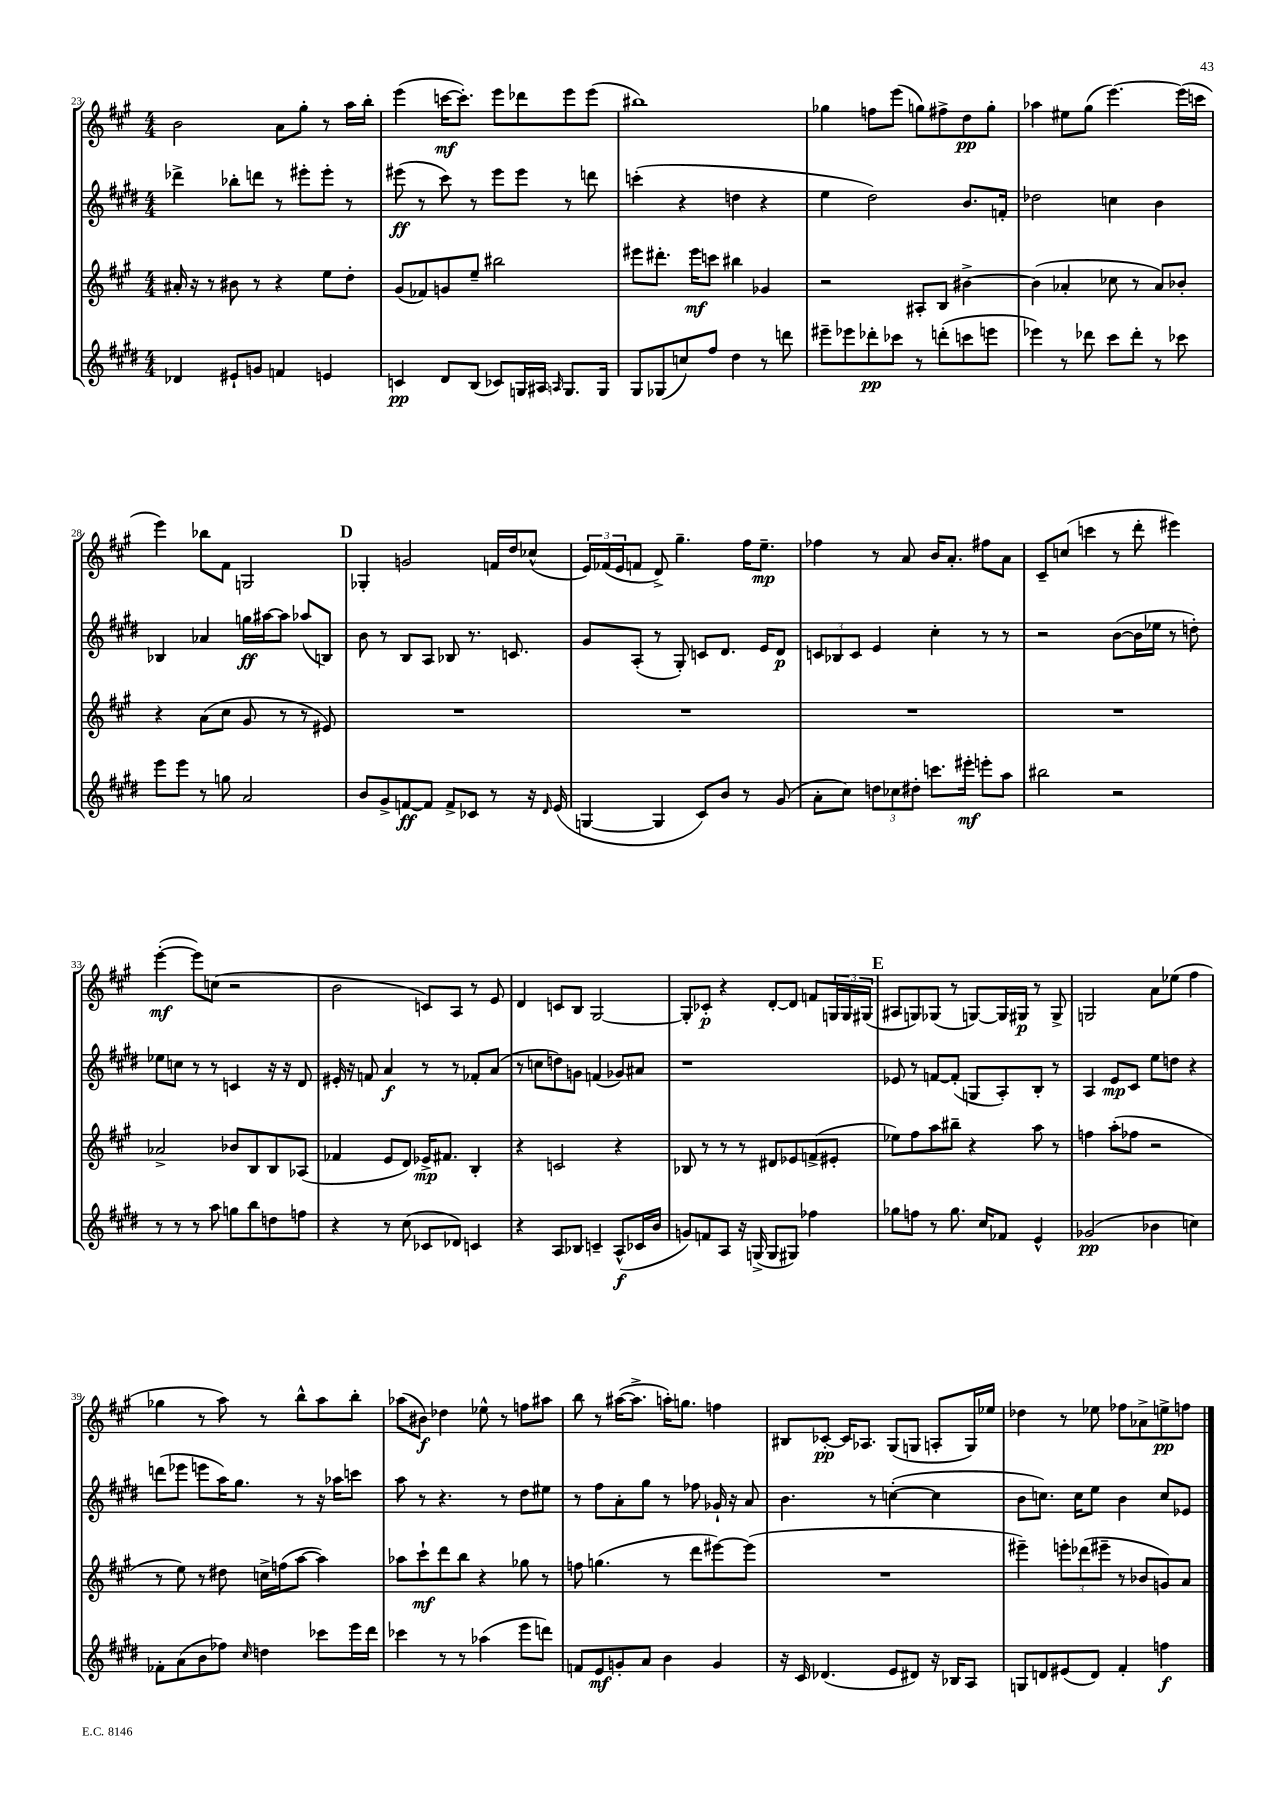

**kern	**kern	**kern	**kern
*staff4	*staff3	*staff2	*staff1
*clefG2	*clefG2	*clefG2	*clefG2
*k[f#c#g#d#]	*k[f#c#g#]	*k[f#c#g#d#]	*k[f#c#g#]
*M4/4	*M4/4	*M4/4	*M4/4
4d-	16a#'	4ddd-^	2b
.	16r	.	.
.	8r	.	.
8e#`	8b#	8bb-'	.
8g	8r	8ddd	.
4f	4r	8r	8a
.	.	8eee#'	8gg#'
4e	8ee	8eee#'	8r
.	8dd'	8r	16aa
.	.	.	16bb'
=	=	=	=
4c	(8g#	(8eee#	(4eee
.	8f-)	8r	.
8d#	8g	8ccc#)	[16ccc
.	.	.	8.ccc'])
(8B	8ee~	8r	.
8c-)	2bb#	8eee#	8eee
16G	.	8eee#	8ddd-
16A#	.	.	.
16qqA	.	.	.
8.G	.	8r	8eee
.	.	8ddd	(8eee
16G	.	.	.
=	=	=	=
8G#	8eee#	(4ccc'	1bb#)
(8G-	8.ddd#'	.	.
8cc)	.	4r	.
.	16eee#	.	.
8ff#	8ccc	.	.
4dd#	4bb#	4dd	.
8r	4g-	4r	.
8ddd	.	.	.
=	=	=	=
8eee#~	2r	4ee	4gg-
8eee-	.	.	.
8ddd-'	.	2dd#)	8ff
8ccc-	.	.	(8eee
8r	8A#'	.	8gg)
(8ddd'	8B	.	8ff#^
8ccc	[4b#^	8.b	8dd
8eee	.	.	8gg'
.	.	16f'	.
=	=	=	=
4eee-)	(4b#]	2dd-	4aa-
8r	4a-'	.	8ee#
8ddd-	.	.	(8gg#
8ccc#	8cc-	4cc	[4.eee)
8ddd-'	8r	.	.
8r	8a-)	4b	.
8ccc-	8b-'	.	(16eee]
.	.	.	16ccc
=	=	=	=
8eee	4r	4B-	4eee)
8eee	.	.	.
8r	(8a	4a-	8bb-
8gg	8cc#	.	8f#
2a	8g#	16gg	2G
.	.	[16aa#	.
.	8r	8aa#]	.
.	8r	(8aa-	.
.	8e#)	8B)	.
=	=	=	=
8b	1r	8b	4G-'
8g#^	.	8r	.
[8f	.	8B	2g
8f]	.	8A	.
8f^	.	8B-	.
8c-	.	8.r	.
8r	.	.	16f
.	.	8.c	16dd
16r	.	.	(8cc-^^
16qqd#	.	.	.
(16e	.	.	.
=	=	=	=
[4G	1r	8g#	24e)
.	.	.	(24f-
.	.	.	24e
.	.	(8A'	8f
4G]	.	8r	8d^)
.	.	8G#')	4.gg#~
8c#)	.	8c	.
8b	.	8.d#	.
8r	.	.	16ff#
.	.	16e	8.ee~
(8g#	.	8d#	.
=	=	=	=
8a'	1r	12c	4ff-
.	.	12B-	.
8cc#)	.	.	.
.	.	12c	.
12dd	.	4e	8r
12cc-	.	.	.
.	.	.	8a
12dd#'	.	.	.
8.ccc	.	4cc#'	16b
.	.	.	8.a'
16eee#'	.	.	.
8eee'	.	8r	8ff#
8aa	.	8r	8a
=	=	=	=
2bb#	1r	2r	8c#~
.	.	.	(8cc
.	.	.	4ccc
2r	.	([8b	8r
.	.	16b]	8ddd'
.	.	16ee-	.
.	.	8r	4eee#)
.	.	8dd')	.
=	=	=	=
8r	2a-^	8ee-	([4eee'
8r	.	8cc	.
8r	.	8r	8eee])
8aa	.	8r	(8cc
8gg	8b-	4c	2r
8bb	8B	.	.
8dd	8B	16r	.
.	.	16r	.
8ff	(8A-	8d#	.
=	=	=	=
4r	4f-	16e#'	2b
.	.	16r	.
.	.	8f	.
8r	8e	4a	.
(8cc#	8d)	.	.
8c-	16e-^	8r	8c)
.	8.f#	.	.
8d-)	.	8r	8A
4c	4B'	8f-'	8r
.	.	(8a	8e
=	=	=	=
4r	4r	8r	4d
.	.	8cc	.
8A	2c	8dd)	8c
8B-	.	8g	8B
4c~	.	(4f	[2G#
(8A^^	4r	8g-)	.
16c-	.	8a#	.
16b	.	.	.
=	=	=	=
8g)	8B-	1r	8G#']
8f	8r	.	8c-'
8A	8r	.	4r
16r	8r	.	.
(16G^	.	.	.
8G	8d#	.	[8d'
8G#)	8e-	.	8d]
4ff-	(8f^	.	8f
.	8e#'	.	24G
.	.	.	24G
.	.	.	(24G#
=	=	=	=
8gg-	8ee-)	8e-	8A#
8ff	8ff#	8r	8G)
8r	8aa	[8f	(8G-
8.gg-	8bb#~	(8f']	8r
.	4r	8G	[8G)
16cc#	.	.	.
8f-	.	8A')	16G]
.	.	.	16G#
4e^^	8aa	8B'	8r
.	8r	8r	8G#^
=	=	=	=
(2g-	4ff	4A	2G
.	(8aa'	8e	.
.	8ff-	8c#	.
4b-	2r	8ee	8a
.	.	8dd	(8ee-
4cc)	.	4r	4ff#
=	=	=	=
8f-'	8r	(8ddd	4gg-
(8a	8ee)	8eee-	.
8b	8r	8eee	8r
8ff-)	8dd#	16aa)	8aa)
.	.	8.gg#	.
16qqcc#	.	.	.
4dd	16cc^	.	8r
.	(16ff	.	.
.	[8aa	8r	8bb^^
8ccc-	4aa])	16r	8aa
.	.	16aa-	.
16eee	.	8ccc	8bb'
16ddd#	.	.	.
=	=	=	=
4ccc-	8aa-	8aa	(8aa-
.	8ccc#`	8r	8b#)
8r	8ddd	4.r	4dd-
8r	8bb	.	.
(4aa-	4r	.	8ee-^^
.	.	8r	8r
8eee	8gg-	8dd#	8ff
8ddd)	8r	8ee#	8aa#
=	=	=	=
8f	8ff	8r	8bb
8e	(4.gg	8ff#	8r
8g'	.	8a'	([16aa#
.	.	.	8.aa#^]
8a	.	8gg#	.
4b	8r	8r	16aa')
.	.	.	8.gg
.	8ddd	8ff-	.
4g	[8eee#)	16g-`	4ff
.	.	16r	.
.	(8eee#]	8a	.
=	=	=	=
16r	1r	4.b	8B#
16c#	.	.	.
(4.d-	.	.	[8c-'
.	.	.	16c-]
.	.	.	8.A-
.	.	8r	.
8e	.	([4cc'	(8G#
8d#)	.	.	8G
16r	.	4cc]	8A'
16B-	.	.	.
8A	.	.	16G)
.	.	.	16ee-
=	=	=	=
8G	4eee#~)	8b	4dd-
8d	.	8.cc)	.
(8e#	12eee'	.	8r
.	.	16cc	.
.	(12ddd-	.	.
8d)	.	8ee	8ee-
.	12eee#~	.	.
4f#'	8r	4b	8ff-
.	8b-	.	8a-^
4ff	8g)	8cc	8ee^
.	8a	8e-	8ff
==	==	==	==
*-	*-	*-	*-
